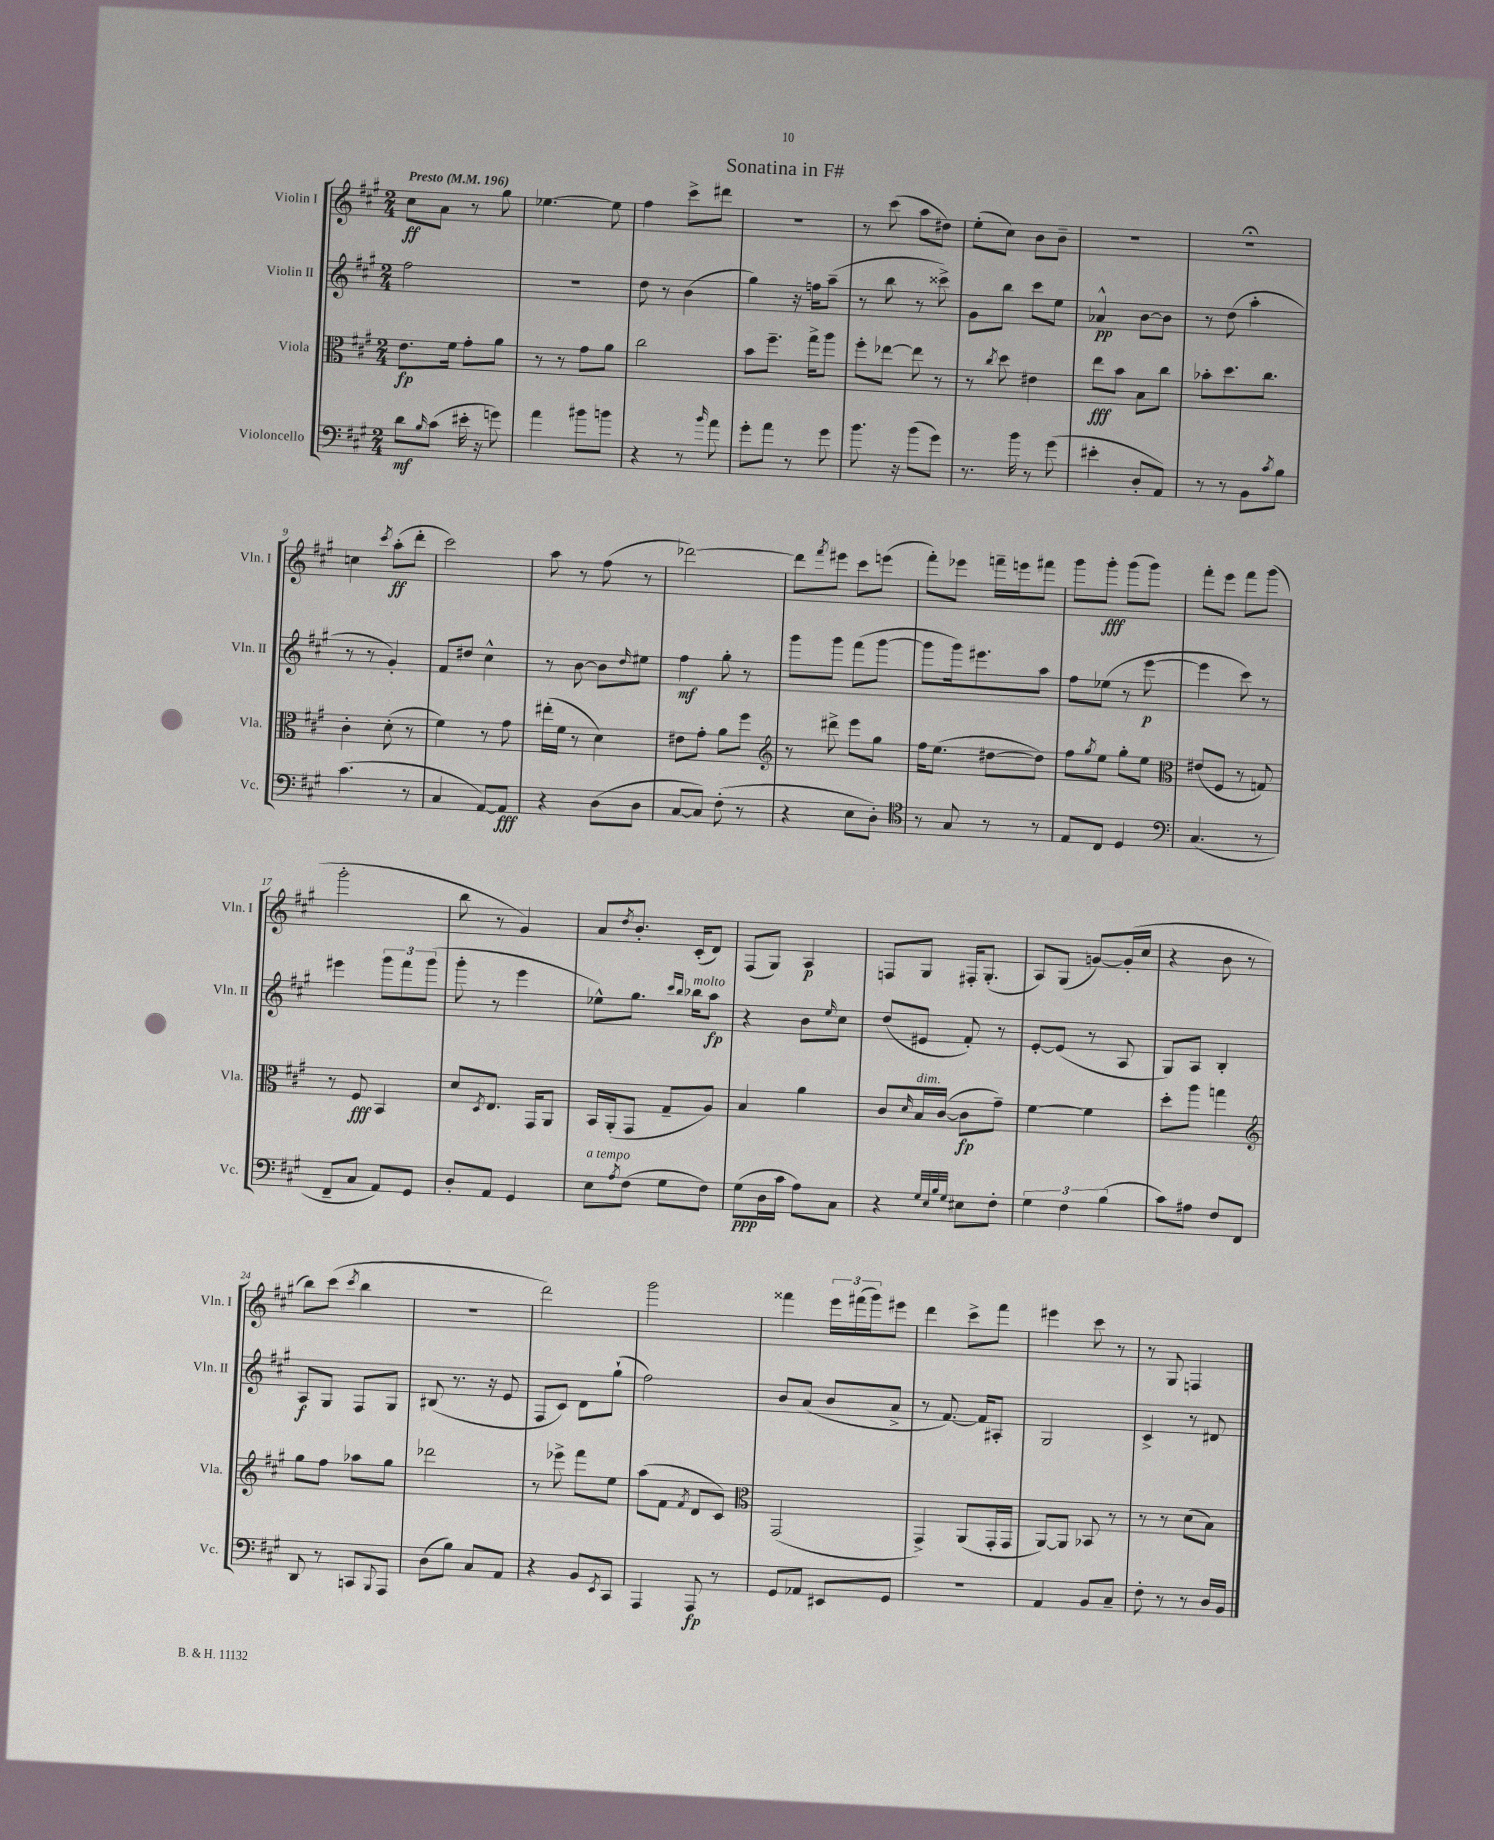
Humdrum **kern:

**kern	**kern	**kern	**kern
*staff4	*staff3	*staff2	*staff1
*clefF4	*clefC3	*clefG2	*clefG2
*k[f#c#g#]	*k[f#c#g#]	*k[f#c#g#]	*k[f#c#g#]
*M2/4	*M2/4	*M2/4	*M2/4
*MM196	*MM196	*MM196	*MM196
8d\L	8.e\L	2ff#\	8cc#\L
16qqB/	.	.	.
(8c#\J	.	.	8a\J
.	16f#\Jk	.	.
16e#'\	8g#'\L	.	8r
16r	.	.	.
8g\)	8a\J	.	8gg#\
=	=	=	=
4a\	8r	2r	[4.ee-\
.	8r	.	.
8b#\L	8g#\L	.	.
8b\J	8a\J	.	8ee-\]
=	=	=	=
4r	2cc#\	8dd\	4ff#\
.	.	8r	.
8r	.	(4b\	8ccc#^\L
16qqb/	.	.	.
8a\	.	.	8ddd#\J
=	=	=	=
8g#'\L	8b\L	4gg#\)	2r
8a\J	8.ff#~\J	.	.
8r	.	16r	.
.	16gg#^\LK	16ff\LK	.
8g#\	8aa\J	(8aa~\J	.
=	=	=	=
8.b\	8ff#'\L	8r	8r
.	[8ee-\J	8bb\	(8ccc#\
16r	.	.	.
(8b\L	8ee-\]	8r	8aa\L
8g#\J)	8r	8ccc##^\)	8dd#\J)
=	=	=	=
8.r	8r	8g#\L	(8ee'\L
.	8qcc#/	.	.
.	8dd\	8bb\J	8cc#\J)
16b\	.	.	.
8r	4e#\	8ccc#\L	8b\L
(8g#\	.	8ee\J	8b~\J
=	=	=	=
4e#'\	8ee\L	4a-^^/	2r
.	8b\J	.	.
8D'/L	8B\L	[8b\L	.
8AA/J)	8cc#\J	8b\]J	.
=	=	=	=
8r	8b-'\L	8r	2r;
8r	8.dd\	(8dd\	.
8BB\L	.	4aa'\	.
.	8.cc#\J	.	.
8qc#/	.	.	.
8B\J	.	.	.
=	=	=	=
(4.c#\	4c#'\	8r	4cc\
.	.	8r	.
.	.	.	8qccc#/
.	(8d'\	4g#'/)	(8aa'\L
8r	8r	.	8ddd'\J
=	=	=	=
4C#/	4f#\)	8f#/L	2ccc#\)
.	.	8dd#/J	.
[8AA/L)	8r	4cc#^^\	.
8AA/]J	8g#\	.	.
=	=	=	=
4r	(16ee#'\LL	8r	8aa\
.	16f#\JJ	.	.
.	8r	[8b\	8r
(8D\L	4d\)	8b\]L	(8ff#\
.	.	16qqdd/	.
8D\J	.	8ee#\J	8r
=	=	=	=
[8C#/L	8e#\L	4ff#\	[2ddd-\)
8C#/]J)	8g#'\J	.	.
(8F#'\	8a\L	8gg#'\	.
8r	8ff#\J	8r	.
=	=	=	=
*	*clefG2	*	*
4r	8r	8ggg#\L	8ddd-\]L
.	.	.	8qfff#/
.	8ddd#^\	8ggg#\J	8eee#\J
8E\L	8eee\L	(8fff#\L	8ccc#\L
8D'\J)	8gg#\J	[8ggg#\J	(8eee\J
=	=	=	=
*clefC4	*	*	*
8r	16ff#\LK	8ggg#\]L	8fff#'\L)
.	(8.ee\J	.	.
8G#/	.	16ggg#\k)	8eee-\J
.	.	8.eee#\	.
8r	[8dd#\L	.	16fff~\LL
.	.	.	16eee\J
8r	8dd#\]J)	8aa\J	8fff#\J
=	=	=	=
8E/L	8ff#\L	8ff#\L	8ggg#\L
.	8qgg#/	.	.
8C#/J	8ee\J	(8ee-\J	8ggg#'\J
4D/	8gg#'\L	8r	(8ggg#\L
.	8ee\J	[8eee\	8ggg#\J)
=	=	=	=
*clefF4	*clefC3	*	*
(4.C#/	(8e#/L	4eee\]	8fff#'\L
.	8F#/J	.	8eee\J
.	8r	8ccc#\)	8fff#\L
8r	8G/)	8r	(8ggg#\J
=	=	=	=
8FF#~/L	8r	4eee#\	2ggg#'\
8C#/J	8F#/	.	.
8AA/L)	4BB/	12ggg#\L	.
.	.	12fff#\	.
8GG#/J	.	.	.
.	.	(12ggg#\J	.
=	=	=	=
8D'/L	8d/L	8ggg#'\	8bb\
.	8qD/	.	.
8AA/J	8.E/J	8r	8r
4GG#/	.	4eee\	4g#/)
.	16GG#/LK	.	.
.	8AA/J	.	.
=	=	=	=
8E\L	16BB/LL	8ee-^^\L)	8a/L
.	(16AA'/J	.	.
8qA/	.	.	8qdd/
(8F#\J	8GG#/J	8.gg#\J	8.b'/J
8G#\L	8G#~/L	.	.
.	.	16qqccc#/LL	.
.	.	16qqbb/JJ	.
.	.	16bb-\LK	(16c#'/LK
8F#\J)	8A/J)	8aa\J	8d/J)
=	=	=	=
(8G#\L	4B/	4r	(8F#/L
16D\L	.	.	8G#/J)
16c#\JJ	.	.	.
8A\L)	4a\	8b\L	4A/
.	.	16qqee/	.
8C#\J	.	8cc#\J	.
=	=	=	=
4r	8c#/L	(8dd/L	8F/L
.	16qqd/	.	.
.	16B/L	8e#/J	8G#/J
.	([16c#/JJ	.	.
32qqG#/LLL	.	.	.
32qqE/	.	.	.
32qqB/	.	.	.
32qqG#/JJJ	.	.	.
8E#\L	8c#\]L	8f#'/)	16F#'/LK
.	.	.	(8.G#'/J
8F#'\J	8g#~\J)	8r	.
=	=	=	=
6G#\	[4f#\	[8e'/L	8A/L)
.	.	(8e/]J	(8G#/J
6F#\	.	.	.
.	4f#\]	8r	[8g/L)
(6B\	.	.	.
.	.	8A/	(16g'/]L
.	.	.	16cc#/JJ
=	=	=	=
8c#\L)	8dd'\L	8G#/L)	4r
8A#\J	8aa\J	8A/J	.
8F#/L	4gg\	4B'/	8b\
8FF#/J	.	.	8r
=	=	=	=
*	*clefG2	*	*
8DD/	8gg#\L	8A/L	8bb\L)
8r	8ff#\J	8G#/J	(8ccc#\J
.	.	.	8qccc#/
8CC/L	8aa-\L	8F#/L	4bb\
8qqBBB/	.	.	.
8AAA/J	8gg#\J	8G#/J	.
=	=	=	=
(8D\L	2ddd-\	(8B#/	2r
8B\J)	.	8.r	.
8C#/L	.	.	.
.	.	16r	.
8AA/J	.	8e/	.
=	=	=	=
4r	8r	8F#/L	2ddd\)
.	8eee-^\	8c#/J)	.
8BB/L	8fff#\L	8d\L	.
8qEE/	.	.	.
8CC#/J	8ee\J	(8gg#`\J	.
=	=	=	=
4AAA/	(8aa\L	2ff#\)	2ggg#\
.	8f#\J	.	.
.	8qf#/	.	.
8AAA/	8d/L	.	.
8r	8c#/J)	.	.
=	=	=	=
*	*clefC3	*	*
8GG#/L	(2GG#/	8b/L	4fff##\
8AA-/J	.	(8a/J	.
8EE#/L	.	8b/L	24eee\LL
.	.	.	(24fff#\
.	.	.	24ggg#\J)
8GG#/J	.	8a^/J	8eee#\J
=	=	=	=
2r	4GG#^/)	8r	4ddd\
.	.	[8.f#/)	.
.	(8AA/L	.	8ccc#^\L
.	.	16f#/]LK	.
.	16GG#'/L	8A#'/J	8fff#\J
.	16GG#/JJ	.	.
=	=	=	=
4AA/	[8AA/L)	2G#/	4eee#\
.	8AA/]J	.	.
8BB/L	8BB-/	.	8ccc#\
8C#~/J	8r	.	8r
=	=	=	=
8F#'\	8r	4c#^/	8r
8r	8r	.	8G#/
8r	(8d\L	8r	4F/
16D/LL	8B\J)	8d#/	.
16BB/JJ	.	.	.
==	==	==	==
*-	*-	*-	*-
